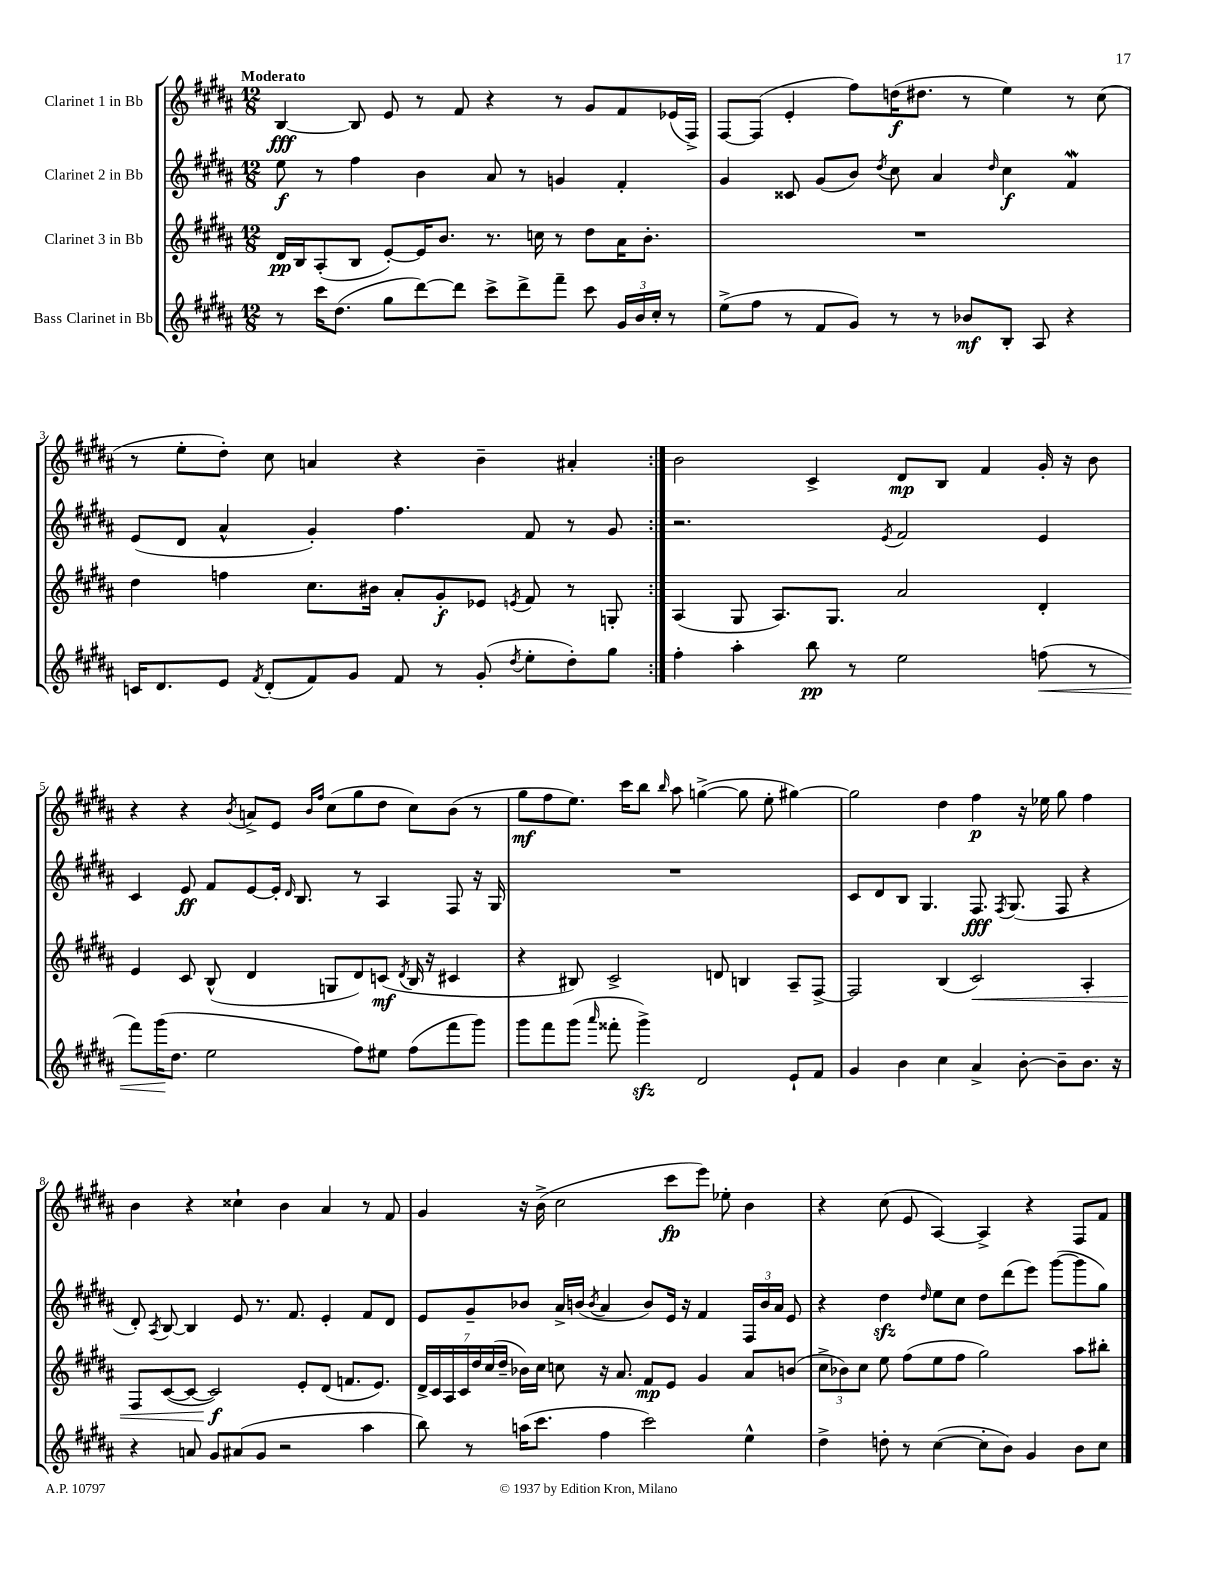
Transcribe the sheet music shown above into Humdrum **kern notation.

**kern	**kern	**kern	**kern
*staff4	*staff3	*staff2	*staff1
*clefG2	*clefG2	*clefG2	*clefG2
*k[f#c#g#d#a#]	*k[f#c#g#d#a#]	*k[f#c#g#d#a#]	*k[f#c#g#d#a#]
*M12/8	*M12/8	*M12/8	*M12/8
8r	16d#/LL	8ee\	[4B/
.	16B/J	.	.
16ccc#\LK	(8A#'/	8r	.
(8.dd#\J	.	.	.
.	8B/J	4ff#\	8B/]
8gg#\L	[8e'/L)	.	8e/
[8ddd#\)	16e/]K	4b\	8r
.	8.b/J	.	.
8ddd#\]J	.	.	8f#/
8ccc#^\L	8.r	8a#/	4r
8ddd#^\	.	8r	.
.	16cc\	.	.
8fff#~\J	8r	4g/	8r
8ccc#\	8dd#\L	.	8g#/L
24g#/LL	16a#\K	4f#'/	8f#/
24b/	.	.	.
.	8.b'\J	.	.
24cc#'/JJ	.	.	.
8r	.	.	(16e-/L
.	.	.	16F#^/JJ)
=	=	=	=
(8ee^\L	1.r	4g#/	[8F#/L
8ff#\J	.	.	(8F#/]J
8r	.	8c##/	4e'/
8f#/L	.	(8g#/L	.
8g#/J)	.	8b/J)	8ff#\L)
.	.	8qdd#/	.
8r	.	8cc#\	(16dd\K
.	.	.	8.dd#\J
8r	.	4a#/	.
8b-/L	.	.	8r
.	.	16qqdd#/	.
8B'/J	.	4cc#\	4ee\)
8A#/	.	.	.
4r	.	4f#/	8r
.	.	.	(8cc#\
=	=	=	=
16c/LK	4dd#\	(8e/L	8r
8.d#/	.	.	.
.	.	8d#/J	8ee'\L
8e/J	4ff\	4a#^^/	8dd#'\J)
8qf#/	.	.	.
(8d#'/L	.	.	8cc#\
8f#/)	8.cc#\L	4g#'/)	4a/
8g#/J	.	.	.
.	16b#\Jk	.	.
8f#/	8a#'/L	4.ff#\	4r
8r	8g#'/	.	.
(8g#'/	8e-/J	.	4b~\
8qdd#/	8qe/	.	.
8ee'\L	8f#/	8f#/	.
8dd#'\)	8r	8r	4a#'/
8gg#\J	8G'/	8g#/	.
=:|!	=:|!	=:|!	=:|!
4ff#'\	(4A#/	2.r	2b\
4aa#'\	8G#/	.	.
.	8.A#/L)	.	.
8bb\	.	.	4c#^/
.	8.G#/J	.	.
8r	.	.	.
.	.	8qe/	.
2ee\	2a#/	2f#/	8d#/L
.	.	.	8B/J
.	.	.	4f#/
(8ff\	4d#'/	4e/	16g#'/
.	.	.	16r
8r	.	.	8b\
=	=	=	=
8fff#\L)	4e/	4c#/	4r
(16ggg#\K	.	.	.
8.dd#\J	.	.	.
.	8c#/	8e/	4r
2ee\	(8B^^/	8f#/L	.
.	.	.	8qb/
.	4d#/	[8e/	8a^/L
.	.	16e'/]Jk	8e/J
.	.	16qqd#/	.
.	.	8.B/	.
.	.	.	16qqb/LL
.	.	.	16qqff#/JJ
.	8G/L	.	(8cc#\L
8ff#\L)	8d#/)	8r	8gg#\
8ee#\J	(8c/J	4A#/	8dd#\J
.	8qd#/	.	.
(8ff#\L	16B/	.	8cc#\L)
.	16r	.	.
8fff#\	4c#/	8F#/	(8b\J
8ggg#\J)	.	16r	8r
.	.	16G#/	.
=	=	=	=
8ggg#\L	4r	1.r	8gg#\L
8fff#\	.	.	8ff#\
(8ggg#\J	8B#/)	.	8.ee\J)
16qqaaa#/	.	.	.
8fff##'\	2c#^/	.	.
.	.	.	16ccc#\LK
4ggg#^\)	.	.	8bb\J
.	.	.	16qqbb/
.	.	.	8aa#\
2d#/	.	.	([4gg^\
.	8d/	.	.
.	4B/	.	8gg\]
.	.	.	8ee'\
8e`/L	8A#~/L	.	[4gg#\)
8f#/J	[8F#^/J	.	.
=	=	=	=
4g#/	2F#/]	8c#/L	2gg#\]
.	.	8d#/	.
4b\	.	8B/J	.
.	.	4.G#/	.
4cc#\	(4B/	.	4dd#\
4a#^/	2c#/)	8.F#/	4ff#\
.	.	8qF#/	.
.	.	(8.G#/	.
[8b'\	.	.	16r
.	.	.	16ee-\
8b~\]L	.	8F#/	8gg#\
8.b\J	4A#'/	4r	4ff#\
16r	.	.	.
=	=	=	=
4r	8F#/L	8d#'/)	4b\
.	.	8qA#/	.
.	([8c#/	[8B/	.
8a/	8c#/_J	4B/]	4r
8g#/L	2c#/])	.	.
(8a#/	.	8e/	4cc##`\
8g#/J	.	8.r	.
2r	.	.	4b\
.	.	8.f#/	.
.	8e'/L	.	.
.	(8d#/J	4e'/	4a#/
.	8.f/L	.	.
4aa#\	.	8f#/L	8r
.	8.e/J)	.	.
.	.	8d#/J	8f#/
=	=	=	=
8bb\)	28d#^/LL	8e/L	4g#/
.	28c#/	.	.
.	28A#/	.	.
.	28c#/	.	.
8r	.	8g#~/	.
.	28dd#/	.	.
.	(28cc#/	.	.
.	28dd#~/JJ	.	.
(16aa\LK	16b-\LL)	8b-/J	16r
8.ccc#\J	16cc#\JJ	.	(16b^\
.	8cc\	16a#^/LL	2cc#\
.	.	(16b/JJ	.
.	.	8qb/	.
4ff#\	16r	4a#/	.
.	8.a#/	.	.
2ccc#\)	8f#/L	8b/L)	.
.	8e/J	16e/Jk	8ccc#\L
.	.	16r	.
.	4g#/	4f#/	8eee\J)
.	.	.	8ee-'\
4ee^^\	8a#/L	24F#/LL	4b\
.	.	24b/	.
.	.	24a#/JJ	.
.	(8b/J	8e/	.
=	=	=	=
4dd#^\	12cc#^\L	4r	4r
.	12b-\)	.	.
.	12cc#\J	.	.
8dd'\	8ee\	4dd#\	(8cc#\
8r	(8ff#\L	.	8e/
.	.	16qqdd#/	.
([4cc#\	8ee\	8ee\L	[4A#/)
.	8ff#\J	8cc#\J	.
8cc#'\]L	2gg#\)	8dd#\L	4A#^/]
8b\J)	.	(8ddd#\	.
4g#/	.	8eee\J)	4r
.	.	([8ggg#\L	.
8b\L	8aa#\L	8ggg#\]	8F#/L
8cc#\J	8bb#'\J	8gg#\J)	8f#/J
==	==	==	==
*-	*-	*-	*-
